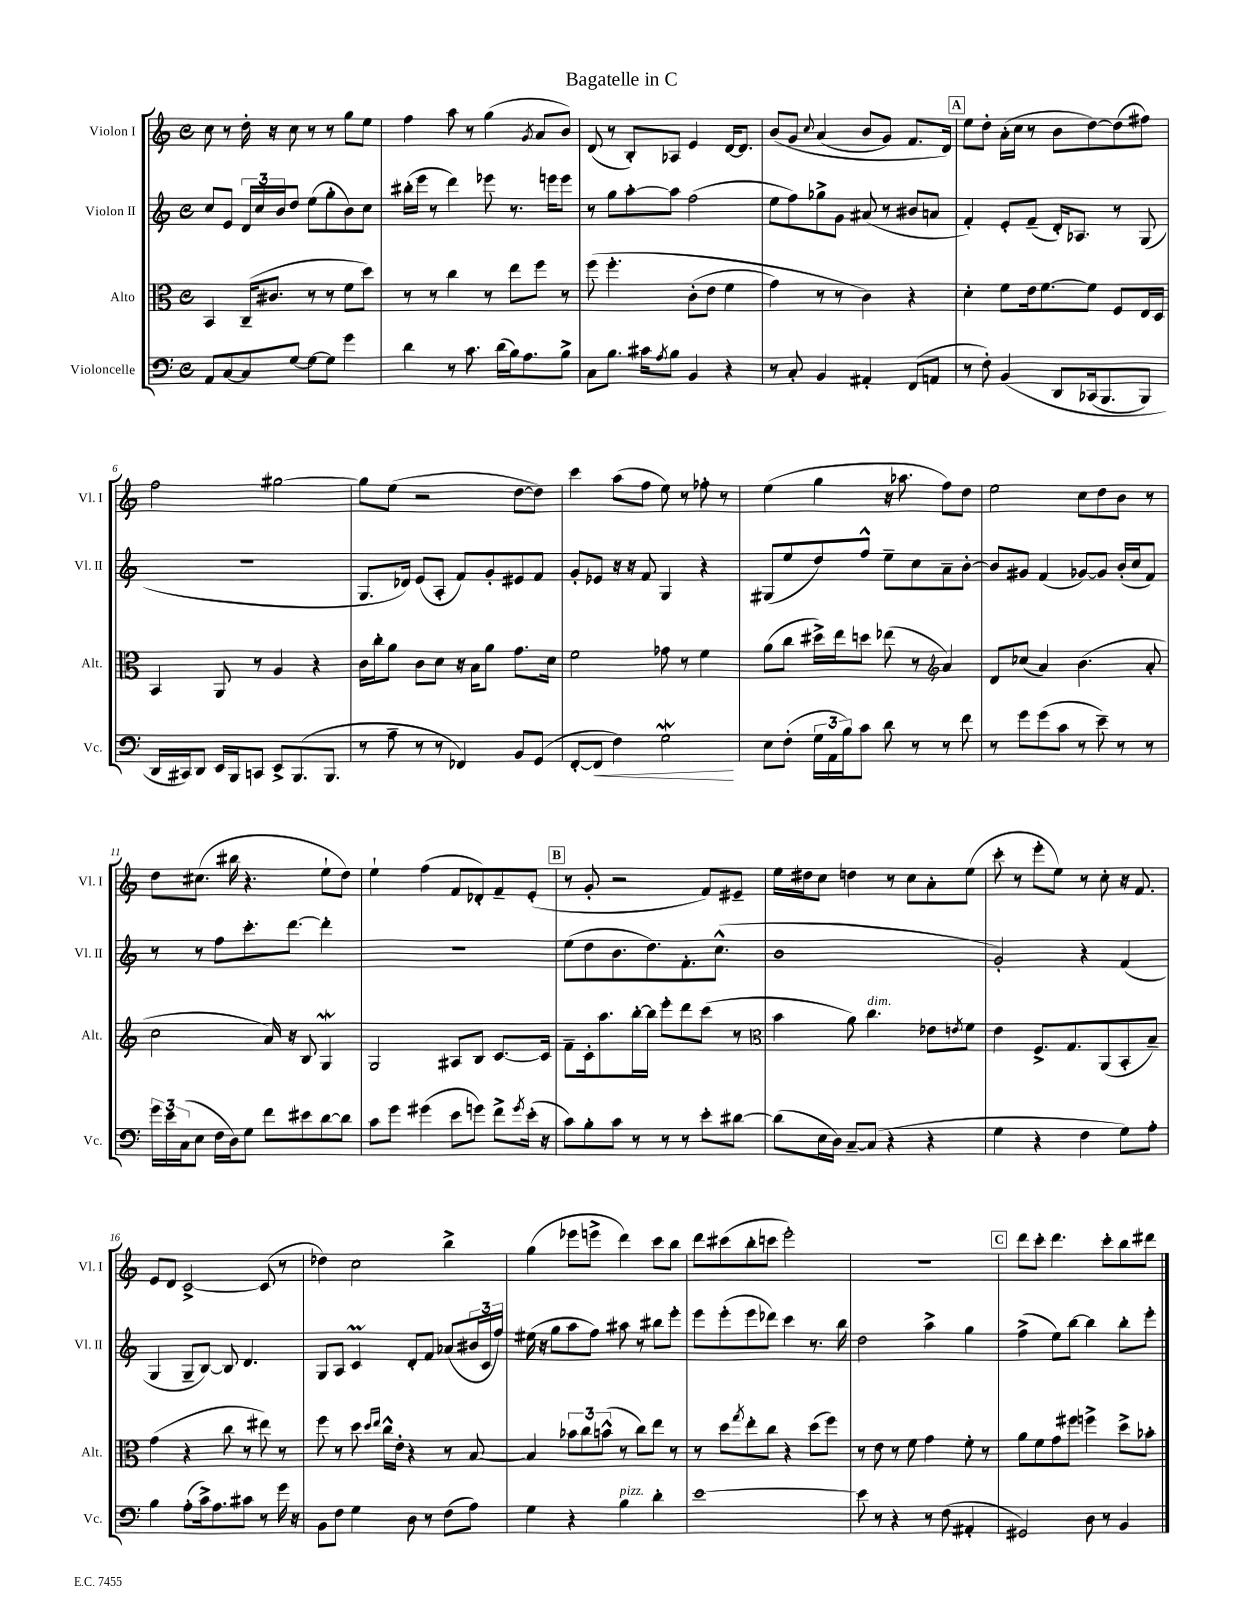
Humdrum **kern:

**kern	**kern	**kern	**kern
*staff4	*staff3	*staff2	*staff1
*clefF4	*clefC3	*clefG2	*clefG2
*k[]	*k[]	*k[]	*k[]
*M4/4	*M4/4	*M4/4	*M4/4
*met(c)	*met(c)	*met(c)	*met(c)
8AA/L	4BB/	8cc/L	8cc\
[8C/	.	8e/J	8r
8C/]	(16C~/LK	24d/LL	16dd'\
.	.	24cc/	.
.	8.c#/J	.	16r
.	.	24b/J	.
[8G/J	.	8dd/J	8cc\
8G\_L	8r	(8ee\L	8r
8G\]J	8r	8gg'\	8r
4g\	8f\L	8b\)	8gg\L
.	8dd\J)	8cc\J	8ee\J
=	=	=	=
4d\	8r	(16bb#'\LL	4ff\
.	.	16eee\JJ	.
.	8r	8r	.
8r	4cc\	4ddd\)	8aa\
8.c\	.	.	8r
.	8r	8eee-\	(4gg\
(16d\LL	.	.	.
16B\J)	8ee\L	8.r	.
8.A\	.	.	.
.	.	.	8qg/
.	8ff\J	.	8a/L
.	.	16eee\LK	.
8B^\J	8r	8eee\J	8b/J)
=	=	=	=
8C\L	&(8ff\	8r	(8d/
8.B\J	4.ff'\	8gg\L	8r
.	.	[8aa'\	8B'/L)
16c#\LK	.	.	.
8qA/	.	.	.
8B\J	.	8aa\]J	8A-/J
4BB/	(8c'\L	(2ff\	4e/
.	8e\J	.	.
4r	4f\	.	[16d/LK
.	.	.	8.d/]J
=	=	=	=
8r	4g\)	8ee\L	&(8b/L
8C'/	.	8ff\)	8g/J
.	.	.	8qqcc/
4BB/	8r	8gg-^\	(4a/
.	8r	8g\J	.
4AA#'/	4c\&)	(8a#/	8b/L
.	.	8r	8g/J)
(8FF/L	4r	8b#/L	8.f/L
8AA/J	.	8a/J	.
.	.	.	16d/Jk&)
=	=	=	=
8r	4d'\	4f'/)	8ee\L
8F'\)	.	.	8dd'\J
&(4BB/	8f\L	8e'/L	(16a'\LL
.	.	.	16cc\JJ
.	16e\k	(8f~/J	8r
.	[8.f\	.	.
8DD/L	.	16d'/LK)	8b\L
.	.	8.A-/J	.
(16CC-/k	8f\]J	.	[8dd\)
8.BBB/	.	.	.
.	8F/L	8r	(8dd\]
8BBB/J)	16E/L	(8G/	8ff#\J)
.	16D/JJ	.	.
=	=	=	=
16DD/LL	4BB/	1r	2ff\
16CC#/J&)	.	.	.
8DD/J	.	.	.
16EE/LL	8AA/	.	.
16BBB/J	.	.	.
8CC/J	8r	.	.
8EE^/L	4A/	.	[2gg#\
(8.BBB/	.	.	.
.	4r	.	.
8.BBB/J	.	.	.
=	=	=	=
8r	16c\LL	8.G/L	8gg#\]L
.	16cc'\J	.	.
8A~\	8a\J	.	(8ee\J
.	.	16d-/Jk)	.
8r	8c\L	(8e/L	2r
8r	8d\J	8A'/J	.
4FF-/)	16r	8f/L)	.
.	16B\LK	.	.
.	8a\J	8g'/	.
8BB/L	8.g\L	8e#/	[8dd\L
(8GG/J	.	8f/J	8dd\]J)
.	16d\Jk	.	.
=	=	=	=
[8FF'/L	2f\	8g'/L	4ccc\
8FF/]J	.	8e-/J	.
4F\)	.	16r	(8aa\L
.	.	16r	.
.	.	8f/	8ff\J
2G\	8g-\	4G/	8ee\)
.	8r	.	8r
.	4f\	4r	8ff-'\
.	.	.	8r
=	=	=	=
8E\L	(8a\L	(8G#/L	(4ee\
(8F'\J	8cc\J	8ee/	.
24G\LL	16dd#^\LL)	8dd/)	4gg\
24AA\	.	.	.
.	16ee\J	.	.
24B\J)	.	.	.
8c\J	8dd\J	8ff^^/J	.
8d\	(8ee-\	8ee~\L	16r
.	.	.	8.aa-\
8r	8r	8cc\	.
*	*clefG2	*	*
8r	4a/)	8a~\	8ff\L)
8f\	.	[8b'\J	8dd\J
=	=	=	=
8r	8d/L	8b/]L	2ee\
8g\L	(8cc-/J	8g#/J	.
(8g\	4a/)	(4f/	.
8c\J	.	.	.
8r	(4.b\	[8g-/L)	8cc\L
8e~\)	.	8g-/]J	8dd\
8r	.	(16b'/LL	8b\J
.	.	16cc/J	.
8r	8a'/	8f/J)	8r
=	=	=	=
24g\LL	2cc\	8r	8dd\L
24e\	.	.	.
(24C\J	.	.	.
8E\J	.	8r	(8.cc#\J
16F\LL	.	8ff\L	.
16D\J)	.	.	16bb#\
8G\J	.	8.ccc'\	4.r
8f\L	16a/)	.	.
.	16r	[8.ddd\J	.
8e#\	8B/	.	.
[8d\	4G/	4ddd'\]	8ee`\L
8d\]J	.	.	8dd\J)
=	=	=	=
8c\L	2G/	1r	4ee`\
8g\J	.	.	.
(4g#\	.	.	(4ff\
8e\L	8A#/L	.	8f/L
8g\J)	8B/J	.	8d-'/)
8f^\L	[8.c/L	.	8f~/
8qg/	.	.	.
(16e'\Jk	.	.	(8e'/J
16r	16c/]Jk	.	.
=	=	=	=
8c\L)	8f~\L	(8ee\L	8r
8B'\	16c'\k	8dd\	8g'/
.	8.aa\	.	.
8c\J	.	8.b\	2r
8r	[16bb'\L	.	.
.	16bb\]JJ	8.dd\)	.
8r	8eee'\L	.	.
8r	8ddd\	8.f'\	.
8e'\L	(8ccc\J	.	8f/L)
.	.	(8.cc^^\J	.
[8d#\J	8r	.	8e#~/J
=	=	=	=
*	*clefC3	*	*
(8d#\]L	4b\	1b	16ee\LL
.	.	.	16dd#\J
16E\L	.	.	8cc\J
16D\JJ)	.	.	.
[8C~/L	8a\)	.	4dd\
(8C/]J	4.cc\	.	.
4r	.	.	8r
.	.	.	8cc\L
4r	8e-\L	.	8a'\
.	8qe/	.	.
.	8f\J	.	(8ee\J
=	=	=	=
4G\	4e\	2g'/)	8ccc'\
.	.	.	8r
4r	8.F^/L	.	8eee'\L
.	.	.	8ee\J)
.	8.G/	.	.
4F\	.	4r	8r
.	(8AA/	.	8cc'\
8G\L)	8BB'/	(4f/	16r
.	.	.	8.f/
8A'\J	8B~/J)	.	.
=	=	=	=
4B\	(4g\	4G/	8e/L
.	.	.	8d/J
(8A'\L	4r	8G~/L	[2c^/
16c^\k)	.	[8B/J)	.
8.A\	.	.	.
.	8cc\	8B/]	.
8c#\J	8r	4.d/	.
8r	8ee#\)	.	(8c/]
16g\	8r	.	8r
16r	.	.	.
=	=	=	=
8BB\L	8ff\	8G/L	4dd-\)
8F\J	8r	8A/J	.
4G\	8dd\	4c/	2cc\
.	16qqdd/LL	.	.
.	16qqee/JJ	.	.
.	16cc^^\LL	.	.
.	16e'\JJ	.	.
8D\	4r	8d'/L	.
8r	.	8f/J	.
(8F\L	8r	(8a-/L	4bb^\
8A\J)	[8B/	24b#/L	.
.	.	24c/	.
.	.	24ff/JJ)	.
=	=	=	=
4G\	4B/]	(16ee#\	(4gg\
.	.	16r	.
.	.	8gg\L	.
4r	12b-\L	8aa\	8eee-\L
.	12cc\	.	.
.	.	8ff\J)	8eee^\J
.	(12b^^\J	.	.
4B\	8r	8aa#\	4ddd\)
.	8cc\L)	8r	.
4d'\	8ee\J	8bb#\L	8ccc\L
.	8r	8eee'\J	8bb\J
=	=	=	=
[1e	8r	8eee\L	8ddd\L
.	8dd\L	(8eee'\	(8ccc#\
.	8qgg/	.	.
.	8ee'\	8eee\	8bb'\
.	8cc\J	8ddd-\J)	8ccc\J
.	4r	4ccc\	2eee'\)
.	(8dd\L	8.r	.
.	8ff\J)	.	.
.	.	16bb\	.
=	=	=	=
8e\]	8r	2dd\	1r
8r	8e\	.	.
4r	8r	.	.
.	8f\	.	.
8r	4g\	4aa^\	.
(8F\	.	.	.
4AA#'/	8f'\	4gg\	.
.	8r	.	.
=	=	=	=
2GG#/)	8a\L	(4ff^\	8ddd\L
.	8f\	.	8ccc'\J
.	8g\	8ee\L)	4.ddd\
.	8ff#\J	[8bb\J	.
8D\	4ff^\	4bb\]	.
8r	.	.	8ccc'\L
4BB/	8dd^\L	8bb'\L	8bb\
.	8b-'\J	8eee'\J	8ddd#\J
==	==	==	==
*-	*-	*-	*-
